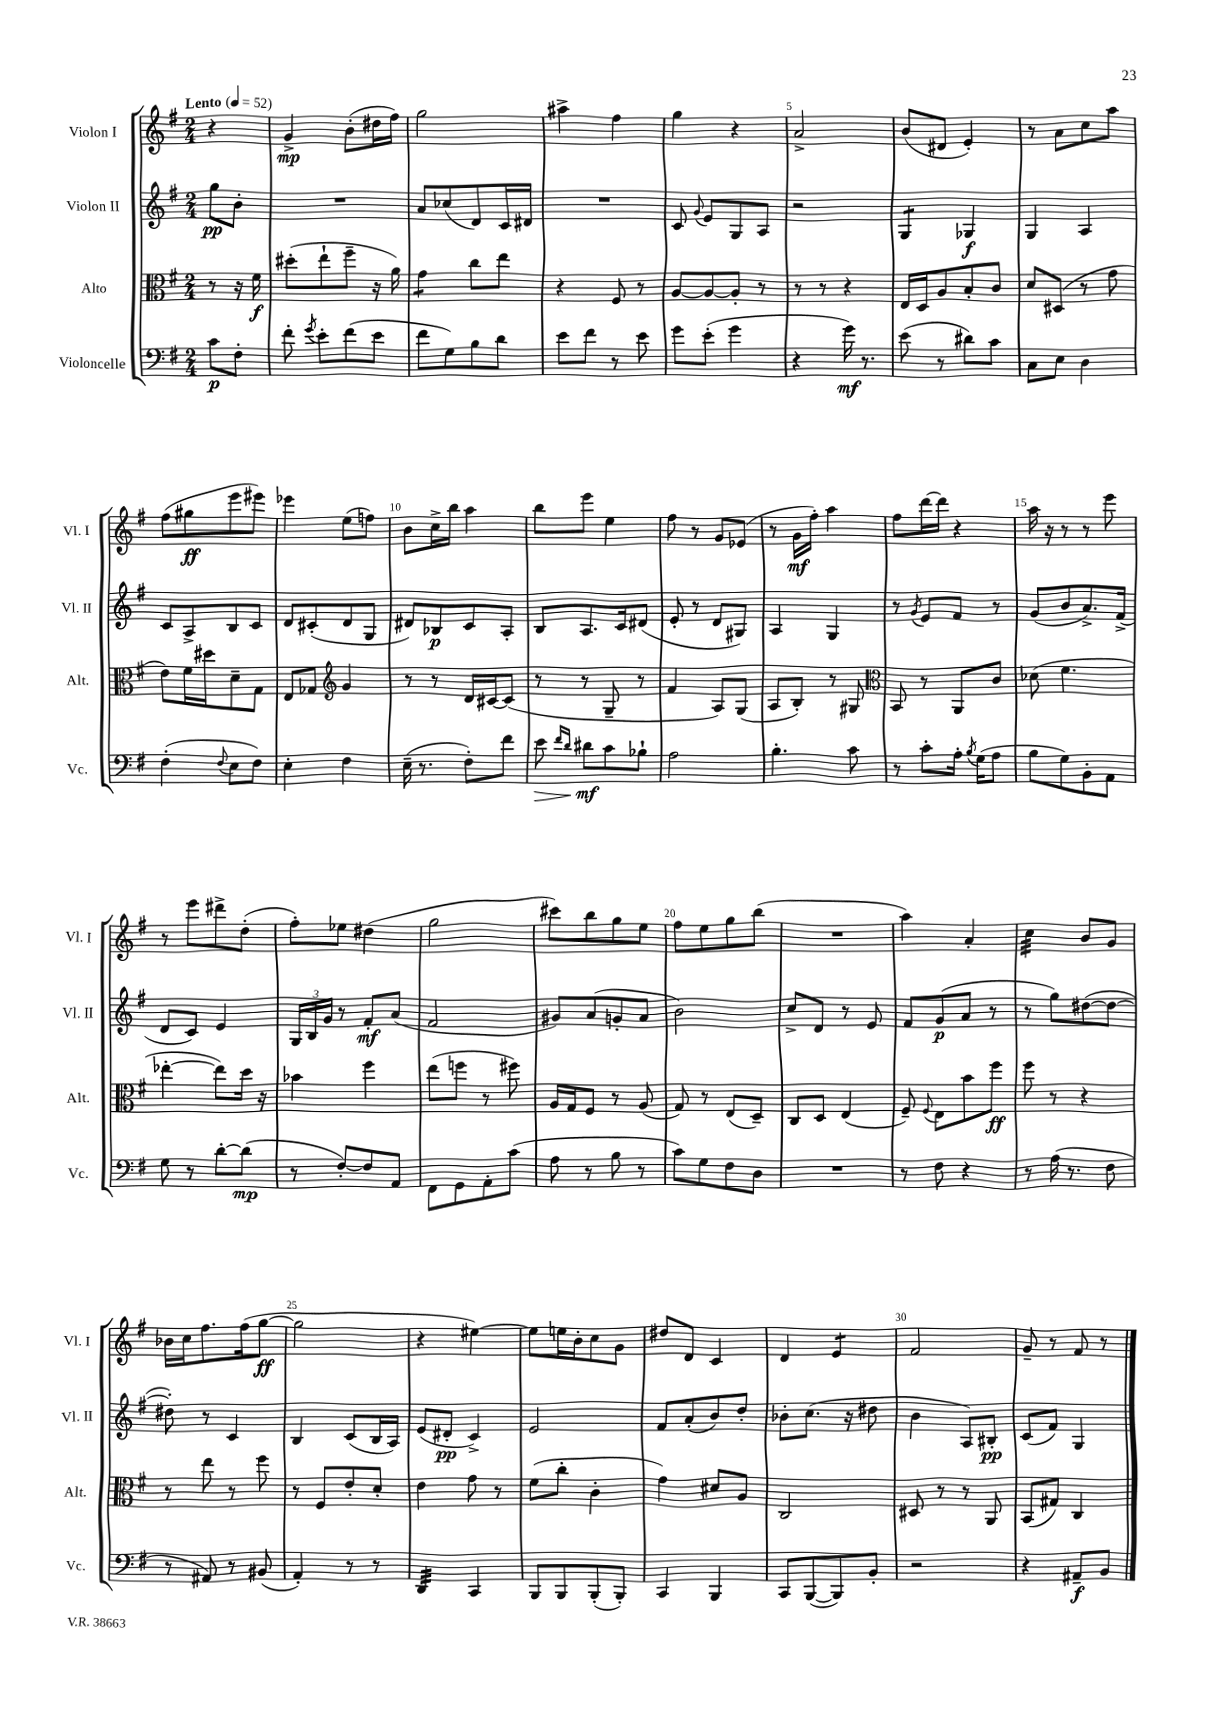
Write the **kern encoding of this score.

**kern	**dynam	**kern	**dynam	**kern	**dynam	**kern	**dynam
*part4	*part4	*part3	*part3	*part2	*part2	*part1	*part1
*staff4	*staff4	*staff3	*staff3	*staff2	*staff2	*staff1	*staff1
*I"Violoncelle	*	*I"Alto	*	*I"Violon II	*	*I"Violon I	*
*I'Vc.	*	*I'Alt.	*	*I'Vl. II	*	*I'Vl. I	*
*clefF4	*	*clefC3	*	*clefG2	*	*clefG2	*
*k[f#]	*	*k[f#]	*	*k[f#]	*	*k[f#]	*
*M2/4	*	*M2/4	*	*M2/4	*	*M2/4	*
*MM52	*	*MM52	*	*MM52	*	*MM52	*
=	=	=	=	=	=	=	=
!	!	!	!	!	!	!LO:TX:a:B:t=Lento	!
8c\L	p	8r	.	8gg\L	pp	4r	.
8F#'\J	.	16r	.	8b'\J	.	.	.
.	.	16f#\	f	.	.	.	.
=1	=1	=1	=1	=1	=1	=1	=1
8f#'\	.	(8dd#X'\L	.	2r	.	4g^/	mp
8qg/	.	.	.	.	.	.	.
8e'\L	.	8ee`\	.	.	.	.	.
(8f#\	.	8ff#~\J	.	.	.	(8b'\L	.
8e\J	.	16r	.	.	.	16dd#X\L	.
.	.	16a\)	.	.	.	16ff#\JJ)	.
=2	=2	=2	=2	=2	=2	=2	=2
*	*	*tremolo	*	*	*	*	*
8f#\L	.	8g\L	.	8a/L	.	2gg\	.
8G\)	.	8g\J	.	(8cc-X/	.	.	.
*	*	*Xtremolo	*	*	*	*	*
8B\	.	8cc\L	.	8d/)	.	.	.
8d\J	.	8ee\J	.	16c/L	.	.	.
.	.	.	.	16d#X/JJ	.	.	.
=3	=3	=3	=3	=3	=3	=3	=3
8e\L	.	4r	.	2r	.	4aa#X^\	.
8f#\J	.	.	.	.	.	.	.
8r	.	8F#/	.	.	.	4ff#\	.
8e\	.	8r	.	.	.	.	.
=4	=4	=4	=4	=4	=4	=4	=4
8g\L	.	[8A/L	.	8c/	.	4gg\	.
.	.	.	.	8qqg/	.	.	.
(8e'\J	.	8A/_	.	8e/L	.	.	.
4g\	.	8A'/J]	.	8G/	.	4r	.
.	.	8r	.	8A/J	.	.	.
=5	=5	=5	=5	=5	=5	=5	=5
4r	.	8r	.	2r	.	2a^/	.
.	.	8r	.	.	.	.	.
16g\)	mf	4r	.	.	.	.	.
8.r	.	.	.	.	.	.	.
=6	=6	=6	=6	=6	=6	=6	=6
*	*	*	*	*tremolo	*	*	*
(8e\	.	16E/LL	.	8G/L	.	(8b/L	.
.	.	16D/J	.	.	.	.	.
8r	.	8A/	.	8G/J	.	8d#X/J	.
*	*	*	*	*Xtremolo	*	*	*
8d#X\L)	.	8B'/	.	4G-X/	f	4e'/)	.
8c\J	.	8c/J	.	.	.	.	.
=7	=7	=7	=7	=7	=7	=7	=7
8C\L	.	8d/L	.	4G/	.	8r	.
8E\J	.	(8D#X/J	.	.	.	8a\L	.
4D\	.	8r	.	4A/	.	8cc\	.
.	.	8g\	.	.	.	8aa\J	.
!!LO:LB:g=z
=8	=8	=8	=8	=8	=8	=8	=8
(4F#'\	.	8e\L)	.	8c/L	.	(8ff#\L	.
.	.	16f#\L	.	8A^/	.	8gg#X\	ff
.	.	16dd#X\J	.	.	.	.	.
8qqF#/	.	.	.	.	.	.	.
8E\L	.	8d~\	.	8B/	.	8eee\	.
8F#\J)	.	8G\J	.	8c/J	.	8eee#X\J)	.
=9	=9	=9	=9	=9	=9	=9	=9
4E'\	.	8E/L	.	8d/L	.	4eee-X\	.
.	.	8G-X/J	.	(8c#X'/	.	.	.
*	*	*clefG2	*	*	*	*	*
4F#\	.	4g/	.	8d/	.	(8ee\L	.
.	.	.	.	8G/J	.	8ffn\J)	.
=10	=10	=10	=10	=10	=10	=10	=10
(16E~\	.	8r	.	8d#X/L)	.	8b\L	.
8.r	.	.	.	.	.	.	.
.	.	8r	.	8B-X/	p	16cc^\L	.
.	.	.	.	.	.	16bb\JJ	.
8F#'\L)	.	16d/LL	.	8c/	.	4aa\	.
.	.	[16c#X/J	.	.	.	.	.
8f#\J	.	(8c#/J]	.	8A'/J	.	.	.
=11	=11	=11	=11	=11	=11	=11	=11
!	!LO:HP:b	!	!	!	!	!	!
8e\	>	8r	.	8B/L	.	8bb\L	.
16qqf#/LL	.	.	.	.	.	.	.
16qqd/JJ	.	.	.	.	.	.	.
8d#X\L	mf	8r	.	8.A/	.	8eee\J	.
8c\	]	8G~/	.	.	.	4ee\	.
.	.	.	.	16c/k	.	.	.
8B-X`\J	.	8r	.	(8d#X/J	.	.	.
=12	=12	=12	=12	=12	=12	=12	=12
2A\	.	4f#/	.	8e'/	.	8ff#\	.
.	.	.	.	8r	.	8r	.
.	.	8A/L)	.	8d/L	.	8g/L	.
.	.	(8G/J	.	8G#X/J)	.	(8e-X/J	.
=13	=13	=13	=13	=13	=13	=13	=13
4.B'\	.	8A/L	.	4A/	.	8r	.
.	.	8B'/J)	.	.	.	16g\LL	mf
.	.	.	.	.	.	16ff#'\JJ)	.
.	.	8r	.	4G/	.	4aa\	.
8c\	.	8G#X/	.	.	.	.	.
=14	=14	=14	=14	=14	=14	=14	=14
*	*	*clefC3	*	*	*	*	*
8r	.	8BB/	.	8r	.	8ff#\L	.
.	.	.	.	8qg/	.	.	.
8c'\L	.	8r	.	8e/L	.	[16ddd\L	.
.	.	.	.	.	.	16ddd\JJ]	.
16A'\Jk	.	8AA/L	.	8f#/J	.	4r	.
8qB/	.	.	.	.	.	.	.
(16G\KL	.	.	.	.	.	.	.
8A\J	.	8c/J	.	8r	.	.	.
=15	=15	=15	=15	=15	=15	=15	=15
8B\L	.	(8d-X\	.	(8g/L	.	16aa\	.
.	.	.	.	.	.	16r	.
8G\)	.	4.f#\	.	8b/	.	8r	.
8BB'\	.	.	.	8.a^/)	.	8r	.
8AA\J	.	.	.	.	.	8eee\	.
.	.	.	.	(16f#^/Jk	.	.	.
!!LO:LB:g=z
=16	=16	=16	=16	=16	=16	=16	=16
8G\	.	[4ee-X'\	.	8d/L	.	8r	.
8r	.	.	.	8c/J)	.	8eee\L	.
[8d'\L	.	8ee-\L])	.	4e/	.	8ddd#X^\	.
(8d\J]	mp	16dd\Jk	.	.	.	(8dd'\J	.
.	.	16r	.	.	.	.	.
=17	=17	=17	=17	=17	=17	=17	=17
8r	.	4b-X\	.	24G/LL	.	8ff#'\L)	.
.	.	.	.	24B/	.	.	.
.	.	.	.	24g/JJ	.	.	.
[8F#'/L)	.	.	.	8r	.	8ee-X\J	.
8F#/]	.	4ff#\	.	8f#'/L	mf	(4dd#X\	.
8AA/J	.	.	.	(8a/J	.	.	.
=18	=18	=18	=18	=18	=18	=18	=18
8FF#\L	.	(8ee\L	.	2f#/	.	2gg\	.
8GG\	.	8ffn\J	.	.	.	.	.
8AA'\	.	8r	.	.	.	.	.
(8c\J	.	8ff#X\)	.	.	.	.	.
=19	=19	=19	=19	=19	=19	=19	=19
8A\	.	16A/LL	.	8g#X/L)	.	8ccc#X\L)	.
.	.	16G/J	.	.	.	.	.
8r	.	8F#/J	.	(8a/	.	8bb\	.
8B\	.	8r	.	8gn'/	.	8gg\	.
8r	.	(8A/	.	8a/J	.	8ee\J	.
=20	=20	=20	=20	=20	=20	=20	=20
8c\L)	.	8G/)	.	2b\)	.	8ff#\L	.
8G\	.	8r	.	.	.	8ee\	.
8F#\	.	(8E/L	.	.	.	8gg\	.
8D\J	.	8D~/J)	.	.	.	(8bb\J	.
=21	=21	=21	=21	=21	=21	=21	=21
2r	.	8C/L	.	8cc^/L	.	2r	.
.	.	8D/J	.	8d/J	.	.	.
.	.	(4E/	.	8r	.	.	.
.	.	.	.	8e/	.	.	.
=22	=22	=22	=22	=22	=22	=22	=22
8r	.	8F#~/)	.	8f#/L	.	4aa\)	.
.	.	8qqF#/	.	.	.	.	.
8F#\	.	8E\L	.	(8g/	p	.	.
4r	.	8b\	.	8a/J	.	4a'/	.
.	.	8ff#\J	ff	8r	.	.	.
=23	=23	=23	=23	=23	=23	=23	=23
*	*	*	*	*	*	*tremolo	*
8r	.	8ff#\	.	8r	.	32cc\LLL	.
.	.	.	.	.	.	32cc\	.
.	.	.	.	.	.	32cc\	.
.	.	.	.	.	.	32cc\	.
(16A\	.	8r	.	8gg\L)	.	32cc\	.
.	.	.	.	.	.	32cc\	.
8.r	.	.	.	.	.	32cc\	.
.	.	.	.	.	.	32cc\JJJ	.
*	*	*	*	*	*	*Xtremolo	*
.	.	4r	.	([8dd#X\	.	8b/L	.
8F#\	.	.	.	8dd#\J_	.	8g/J	.
!!LO:LB:g=z
=24	=24	=24	=24	=24	=24	=24	=24
8r	.	8r	.	8dd#X'\])	.	16b-X\LL	.
.	.	.	.	.	.	16cc\J	.
8AA#X/)	.	8ee\	.	8r	.	8.ff#\	.
8r	.	8r	.	4c/	.	.	.
.	.	.	.	.	.	(16ff#\k	.
(8BB#X/	.	8ff#\	.	.	.	[8gg\J	ff
=25	=25	=25	=25	=25	=25	=25	=25
4AA'/)	.	8r	.	4B/	.	2gg\]	.
.	.	8F#/L	.	.	.	.	.
8r	.	8e'/	.	(8c/L	.	.	.
8r	.	8d'/J	.	16B/L	.	.	.
.	.	.	.	16A/JJ)	.	.	.
=26	=26	=26	=26	=26	=26	=26	=26
*tremolo	*	*	*	*	*	*	*
32DD/LLL	.	4e\	.	(8e/L	.	4r	.
32DD/	.	.	.	.	.	.	.
32DD/	.	.	.	.	.	.	.
32DD/	.	.	.	.	.	.	.
32DD/	.	.	.	8d#X'/J	pp	.	.
32DD/	.	.	.	.	.	.	.
32DD/	.	.	.	.	.	.	.
32DD/JJJ	.	.	.	.	.	.	.
*Xtremolo	*	*	*	*	*	*	*
4CC/	.	8g\	.	4c^/)	.	[4ee#X\)	.
.	.	8r	.	.	.	.	.
=27	=27	=27	=27	=27	=27	=27	=27
8BBB/L	.	(8f#\L	.	2e/	.	8ee#\L]	.
8BBB/	.	8cc'\J	.	.	.	16een\L	.
.	.	.	.	.	.	16b'\J	.
(8BBB'/	.	4c'\	.	.	.	8cc\	.
8BBB'/J)	.	.	.	.	.	8g\J	.
=28	=28	=28	=28	=28	=28	=28	=28
4CC/	.	4g\)	.	8f#/L	.	8dd#X/L	.
.	.	.	.	(8a'/	.	8d/J	.
4BBB/	.	8d#X/L	.	8b/)	.	4c/	.
.	.	8A/J	.	8dd'/J	.	.	.
=29	=29	=29	=29	=29	=29	=29	=29
8CC/L	.	2C/	.	8b-X'\L	.	4d/	.
([8BBB/	.	.	.	(8.cc\J	.	.	.
*	*	*	*	*	*	*tremolo	*
8BBB/])	.	.	.	.	.	8e/L	.
.	.	.	.	16r	.	.	.
8BB'/J	.	.	.	8dd#X\	.	8e/J	.
*	*	*	*	*	*	*Xtremolo	*
=30	=30	=30	=30	=30	=30	=30	=30
2r	.	8D#X/	.	4b\	.	2f#/	.
.	.	8r	.	.	.	.	.
.	.	8r	.	8A/L)	.	.	.
.	.	8AA/	.	8B#X'/J	pp	.	.
=31	=31	=31	=31	=31	=31	=31	=31
4r	.	(8BB/L	.	(8c/L	.	8g~/	.
.	.	8G#X/J)	.	8f#/J)	.	8r	.
8AA#X~/L	f	4C/	.	4G/	.	8f#/	.
8BB/J	.	.	.	.	.	8r	.
==	==	==	==	==	==	==	==
*-	*-	*-	*-	*-	*-	*-	*-
